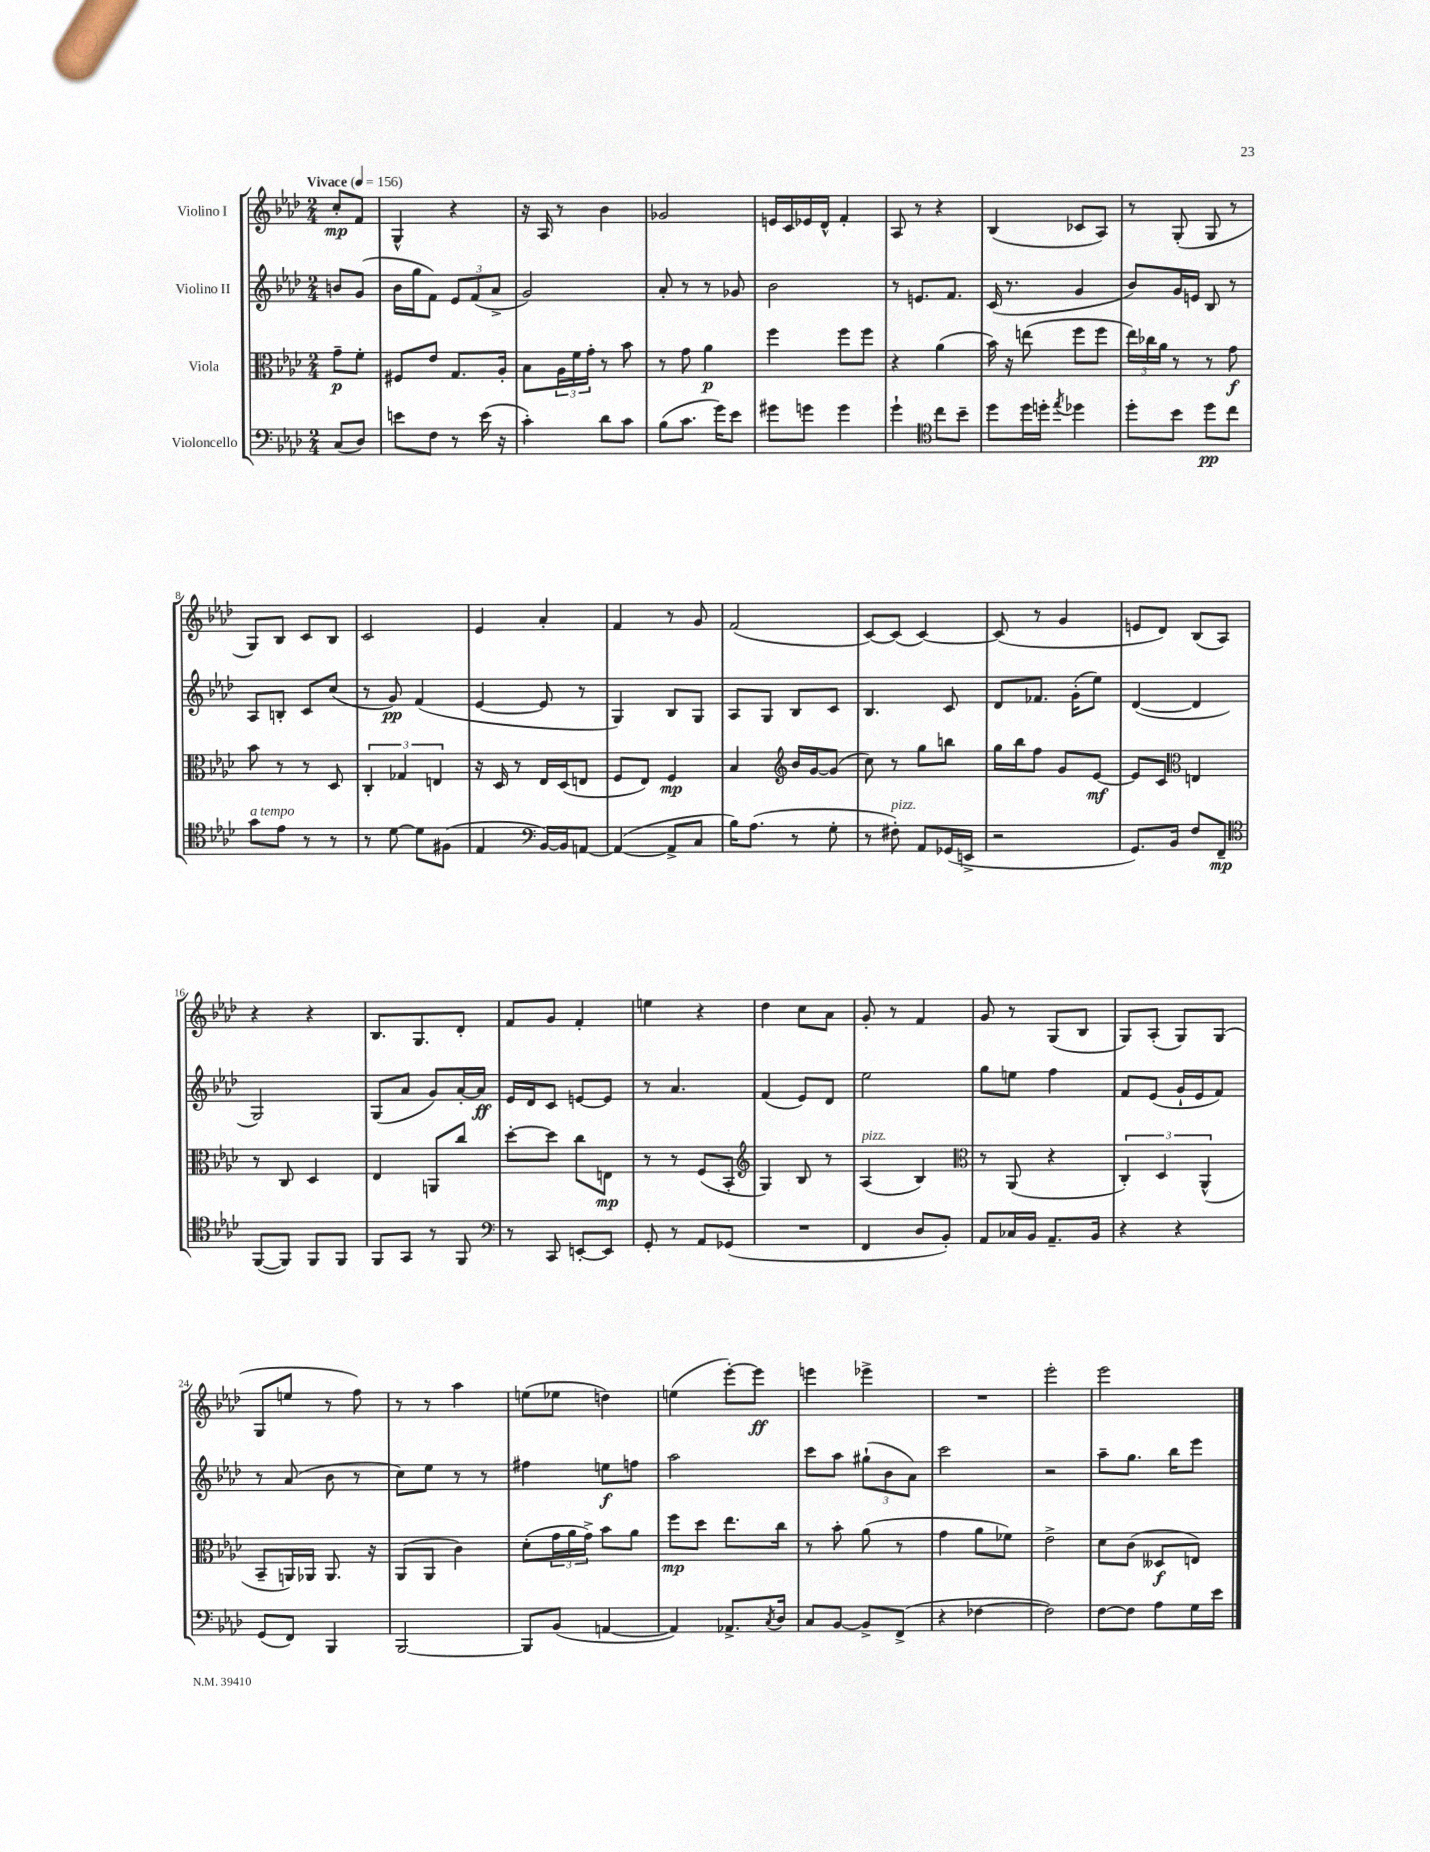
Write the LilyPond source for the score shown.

<<
\new StaffGroup <<
\new Staff = "s0" \with { instrumentName = "Violino I" } {
    \clef treble \key aes \major \numericTimeSignature \time 2/4 \partial 4 \tempo "Vivace" 4 = 156
    c''8-.\mp f'8 |
    g4-^ r4 |
    r16 aes16 r8 bes'4 |
    ges'2 |
    e'16 c'16 ees'16 des'16-^ f'4-. |
    aes8 r8 r4 |
    bes4( ces'8 aes8) |
    r8 g8-.( g8 r8 |
    g8) bes8 c'8 bes8 |
    c'2 |
    ees'4 aes'4-. |
    f'4 r8 g'8 |
    f'2( |
    c'8~) c'8( c'4~) |
    c'8( r8 g'4 |
    e'8 des'8) bes8( aes8) |
    r4 r4 |
    bes8. g8. des'8-. |
    f'8 g'8 f'4-. |
    e''4 r4 |
    des''4 c''8 aes'8 |
    g'8-. r8 f'4 |
    g'8 r8 g8( bes8 |
    g8) aes8-.( g8) g8( |
    g8 e''8 r8 f''8) |
    r8 r8 aes''4 |
    e''8( ees''8 d''4) |
    e''4( ees'''8~-.) ees'''8\ff |
    e'''4 ees'''4-> |
    R2 |
    ees'''2-. |
    ees'''2 \bar "|." |
}
\new Staff = "s1" \with { instrumentName = "Violino II" } {
    \clef treble \key aes \major \numericTimeSignature \time 2/4 \partial 4
    b'8 g'8( |
    bes'16 g''16 f'8) \tuplet 3/2 { ees'8 f'8( aes'8-> } |
    g'2) |
    aes'8-. r8 r8 ges'8 |
    bes'2 |
    r8 e'8. f'8. |
    c'16( r8. g'4 |
    bes'8) g'16 e'16 bes8 r8 |
    aes8 b8-. c'8 c''8( |
    r8 g'8\pp) f'4( |
    ees'4~ ees'8 r8 |
    g4) bes8 g8 |
    aes8 g8 bes8 c'8 |
    bes4. c'8 |
    des'8 fes'8. g'16-.( ees''8) |
    des'4~( des'4 |
    g2) |
    g8( aes'8 g'8) aes'16~-. aes'16\ff |
    ees'16 des'16 c'8 e'8~ e'8 |
    r8 aes'4. |
    f'4( ees'8) des'8 |
    ees''2 |
    g''8 e''8 f''4 |
    f'8 ees'8( g'16-! ees'16 f'8) |
    r8 aes'8( bes'8 r8 |
    c''8) ees''8 r8 r8 |
    fis''4 e''8\f f''8 |
    aes''2 |
    c'''8 aes''8 \tuplet 3/2 { gis''8-!( bes'8 aes'8) } |
    c'''2 |
    r2 |
    aes''8-- g''8. bes''16 ees'''8 \bar "|." |
}
\new Staff = "s2" \with { instrumentName = "Viola" } {
    \clef alto \key aes \major \numericTimeSignature \time 2/4 \partial 4
    g'8--\p f'8-. |
    fis8 ees'8 g8. aes16-. |
    bes8 \tuplet 3/2 { aes16 f'16 g'16-. } r8 bes'8 |
    r8 g'8 aes'4\p |
    f''4 f''8 f''8 |
    r4 aes'4( |
    bes'16) r16 e''8( f''8 f''8 |
    \tuplet 3/2 { ees''16) ces''16 aes'16 } r8 r8 g'8\f |
    bes'8 r8 r8 des8 |
    \tuplet 3/2 { c4-. ges4 e4 } |
    r16 des16 r8 ees16 des16( e8 |
    f8 ees8) f4\mp |
    bes4 \clef treble bes'16 g'16~ g'8( |
    c''8) r8 g''8 b''8 |
    g''16 bes''16 f''8 g'8 ees'8~\mf |
    ees'8 c'8 \clef alto e4 |
    r8 c8 des4 |
    ees4 a,8 c''8 |
    des''8~-. des''8 c''8 e8\mp |
    r8 r8 f8( bes,8-. |
    \clef treble g4) bes8 r8 |
    aes4^\markup { \italic "pizz." }( bes4) |
    \clef alto r8 aes,8( r4 |
    \tuplet 3/2 { c4-.) des4 aes,4-^( } |
    bes,8-- a,16) aes,16 aes,8. r16 |
    aes,8( aes,8 c'4) |
    des'8-.( \tuplet 3/2 { g'16 aes'16 g'16->) } bes'8 aes'8 |
    f''8\mp des''8 ees''8. c''16 |
    r8 bes'8-. aes'8( r8 |
    g'4 aes'8 fes'8) |
    ees'2-> |
    des'8 c'8( deses8\f e8) \bar "|." |
}
\new Staff = "s3" \with { instrumentName = "Violoncello" } {
    \clef bass \key aes \major \numericTimeSignature \time 2/4 \partial 4
    c8( des8) |
    e'8 f8 r8 e'16( r16 |
    c'4-.) des'8 c'8 |
    bes8( c'8. g'16) ees'8 |
    gis'8 g'8 g'4 |
    g'4-! \clef tenor c''8 bes'8-- |
    des''8 des''16 d''16-. \acciaccatura { ees''8 } des''4 |
    des''8-. bes'8 des''8\pp c''8 |
    g'8^\markup { \italic "a tempo" } ees'8 r8 r8 |
    r8 des'8~ des'8 fis8( |
    ees4 \clef bass bes,16~) bes,16 a,8~ |
    a,4~( a,8-> c8 |
    bes16) aes8.( r8 g8-. |
    r8 fis8-.^\markup { \italic "pizz." }) aes,8 ges,16( e,16-> |
    r2 |
    g,8.) bes,16 f8 f,8--\mp |
    \clef tenor f,8~( f,8) f,8 f,8 |
    f,8 g,8 r8 f,8 |
    \clef bass r8 c,8 e,8~-. e,8 |
    g,8-. r8 aes,8 ges,8( |
    R2 |
    f,4 des8 bes,8-.) |
    aes,8 ces16 bes,16 aes,8.-- bes,16 |
    r4 r4 |
    g,8( f,8) bes,,4 |
    bes,,2~ |
    bes,,8 bes,8( a,4~ |
    a,4) aes,8.-> \acciaccatura { c8 } des16 |
    c8 bes,8~ bes,8-> f,8->( |
    r4 fes4~ |
    fes2) |
    f8~ f8 aes8 g16 ees'16 \bar "|." |
}
>>
>>
